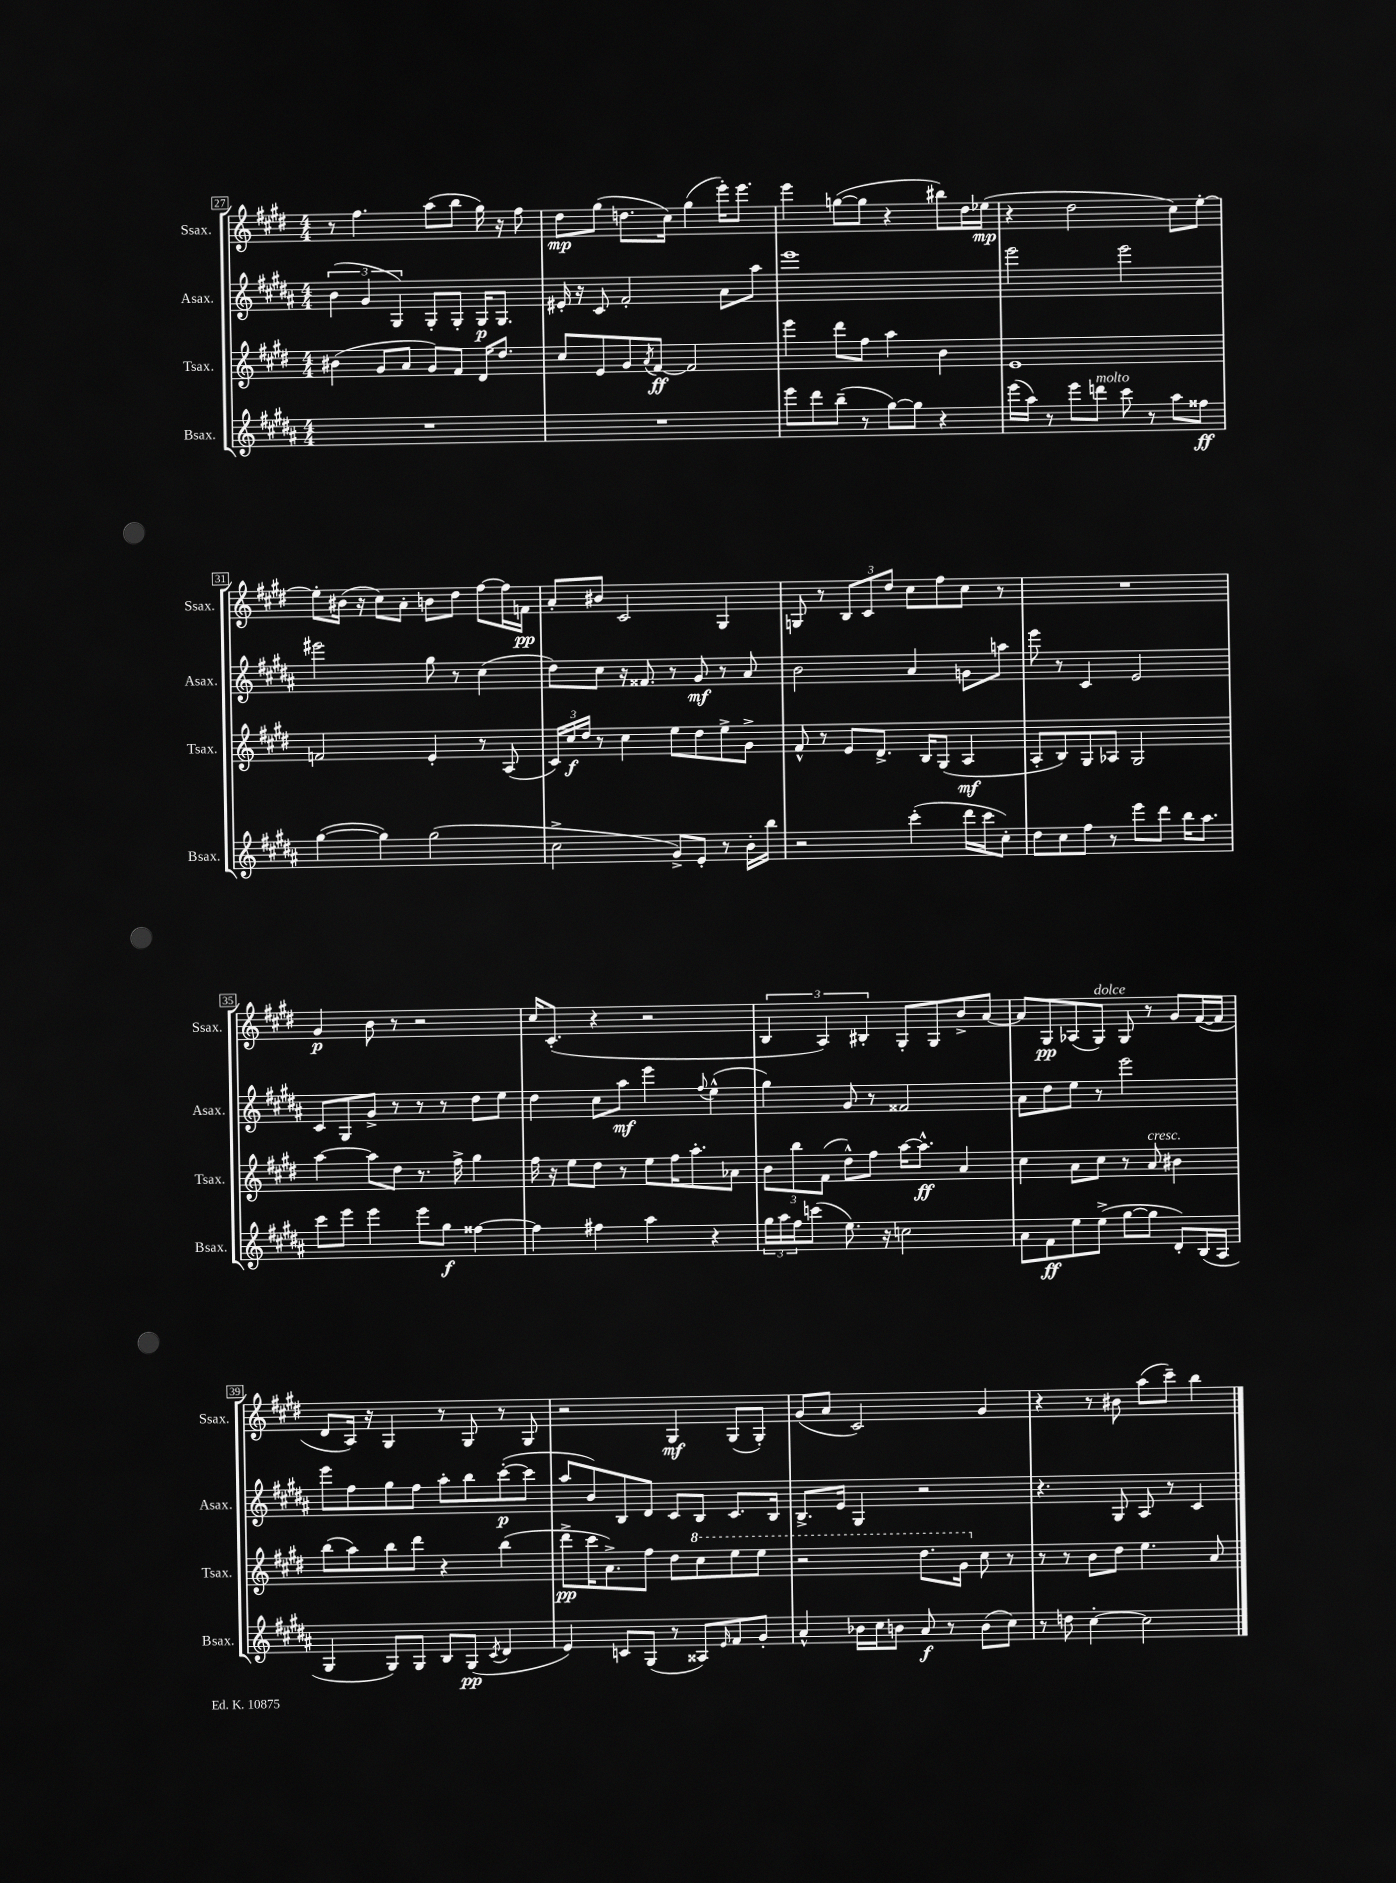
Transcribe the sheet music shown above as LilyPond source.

<<
\new StaffGroup <<
\new Staff = "s0" \with { instrumentName = "Ssax." shortInstrumentName = "Ssax." } {
    \clef treble \key e \major \numericTimeSignature \time 4/4
    r8 fis''4. a''8( b''8 gis''16) r16 fis''8 |
    dis''8\mp gis''8( d''8. cis''16) gis''4( e'''16-.) e'''8. |
    e'''4 g''8~( g''8 r4 bis''8) dis''16 ees''16\mp( |
    r4 dis''2 cis''8) e''8~-. |
    e''8-. bis'16( r16 cis''8) a'8-. b'8 dis''8 fis''8~ fis''16 f'16\pp |
    a'8-. bis'8 cis'2 gis4 |
    g8 r8 \tuplet 3/2 { b8 cis'8 dis''8 } cis''8 fis''8 cis''8 r8 |
    R1 |
    gis'4\p b'8 r8 r2 |
    cis''16 cis'8.-.( r4 r2 |
    \tuplet 3/2 { b4 a4) bis4-. } gis8-. gis8 b'8-> a'8~ |
    a'8 gis8\pp aes8( gis8^\markup { \italic "dolce" }) gis8 r8 gis'8 fis'16~( fis'16 |
    dis'8 a16) r16 gis4 r8 gis8 r8 gis8 |
    r2 gis4\mf gis8( gis8-.) |
    gis'8( a'8 cis'2) gis'4 |
    r4 r8 bis'8 a''8( cis'''8--) b''4 \bar "|." |
}
\new Staff = "s1" \with { instrumentName = "Asax." shortInstrumentName = "Asax." } {
    \clef treble \key b \major \numericTimeSignature \time 4/4
    \tuplet 3/2 { b'4( gis'4 gis4) } gis8-. gis8-. gis16\p gis8. |
    eis'16-. r16 cis'8 fis'2-. ais'8 ais''8 |
    e'''1 |
    e'''2 e'''2 |
    eis'''2 gis''8 r8 cis''4( |
    dis''8) cis''8 r16 fisis'8. r8 gis'8\mf r8 ais'8 |
    b'2 ais'4 g'8 a''8 |
    e'''8 r8 cis'4 e'2 |
    cis'8 gis8 gis'8-> r8 r8 r8 dis''8 e''8 |
    dis''4 cis''8 ais''8\mf e'''4 \appoggiatura { fis''8 } e''4-^( |
    gis''4) gis'8 r8 fisis'2 |
    ais'8 dis''8 e''8 r8 e'''2 |
    e'''8 fis''8 gis''8 fis''8 ais''8-. b''8 cis'''8~-.\p( cis'''8 |
    ais''8 b'8) b8 dis'8 cis'8 b8 cis'8. b16 |
    b8.-> e'16 gis4 r2 |
    r4. gis8 ais8 r8 cis'4 \bar "|." |
}
\new Staff = "s2" \with { instrumentName = "Tsax." shortInstrumentName = "Tsax." } {
    \clef treble \key e \major \numericTimeSignature \time 4/4
    bis'4( gis'8 a'8 gis'8) fis'8 dis'16 dis''8. |
    cis''8 e'8 gis'8 \acciaccatura { a'8 } fis'8~\ff fis'2 |
    e'''4 dis'''8 fis''8 a''4 b'4 |
    e'1 |
    f'2 e'4-. r8 a8( |
    \tuplet 3/2 { cis'16) cis''16\f dis''16 } r8 cis''4 e''8 dis''8 e''8-> gis'8-> |
    fis'8-^ r8 e'8 dis'8.-> b16 gis8( a4\mf |
    a8-. b8) gis8 aes8 gis2 |
    a''4~ a''8 dis''8 r8. fis''16-> gis''4 |
    fis''16 r16 e''8 dis''8 r8 e''8 fis''16 a''8.-. aes'8 |
    \tuplet 3/2 { b'8 b''8 fis'8( } dis''8-^) fis''8 a''16~ a''8.-^\ff a'4 |
    cis''4 a'8 cis''8 r8 a'8^\markup { \italic "cresc." } bis'4 |
    b''8( a''8) b''8 dis'''8 r4 b''4( |
    dis'''8->\pp cis'''16 a'8.->) fis''8 dis''8 \ottava #1 cis'''8 e'''8 e'''8 |
    r2 dis'''8. gis''16 \ottava #0 cis''8 r8 |
    r8 r8 b'8 dis''8 e''4. a'8 \bar "|." |
}
\new Staff = "s3" \with { instrumentName = "Bsax." shortInstrumentName = "Bsax." } {
    \clef treble \key b \major \numericTimeSignature \time 4/4
    R1 |
    R1 |
    e'''8 dis'''8 b''8--( r8 gis''8~) gis''8 r4 |
    e'''16( ais''16) r8 e'''8 d'''8^\markup { \italic "molto" } cis'''8 r8 ais''8 fisis''8\ff |
    gis''4~( gis''4) gis''2( |
    cis''2-> gis'8->) e'8-. r8 b'16-. b''16 |
    r2 cis'''4-.( dis'''16 cis'''16 cis''8-.) |
    dis''8 cis''8 fis''8 r8 e'''8 dis'''8 b''16 ais''8. |
    cis'''8 e'''8 e'''4 e'''8 gis''8\f fisis''4~ |
    fisis''4 fis''4 ais''4 r4 |
    \tuplet 3/2 { gis''16 ais''16 fis''16 } c'''8( e''8.) r16 c''2 |
    ais'8 fis'8\ff e''8 e''8->( gis''8~ gis''8 dis'8-.) b16( ais16 |
    gis4 gis8) gis8 b8 gis8\pp( \acciaccatura { cis'8 } dis'4 |
    e'4) c'8 gis8( r8 aisis8) \grace { e'16 } fis'8 gis'8-. |
    ais'4-^ bes'16 cis''16 b'8 ais'8\f r8 b'8( cis''8) |
    r8 d''8 cis''4~-. cis''2 \bar "|." |
}
>>
>>
\layout { \context { \Score currentBarNumber = #27 \override BarNumber.stencil = #(make-stencil-boxer 0.1 0.3 ly:text-interface::print) } }
